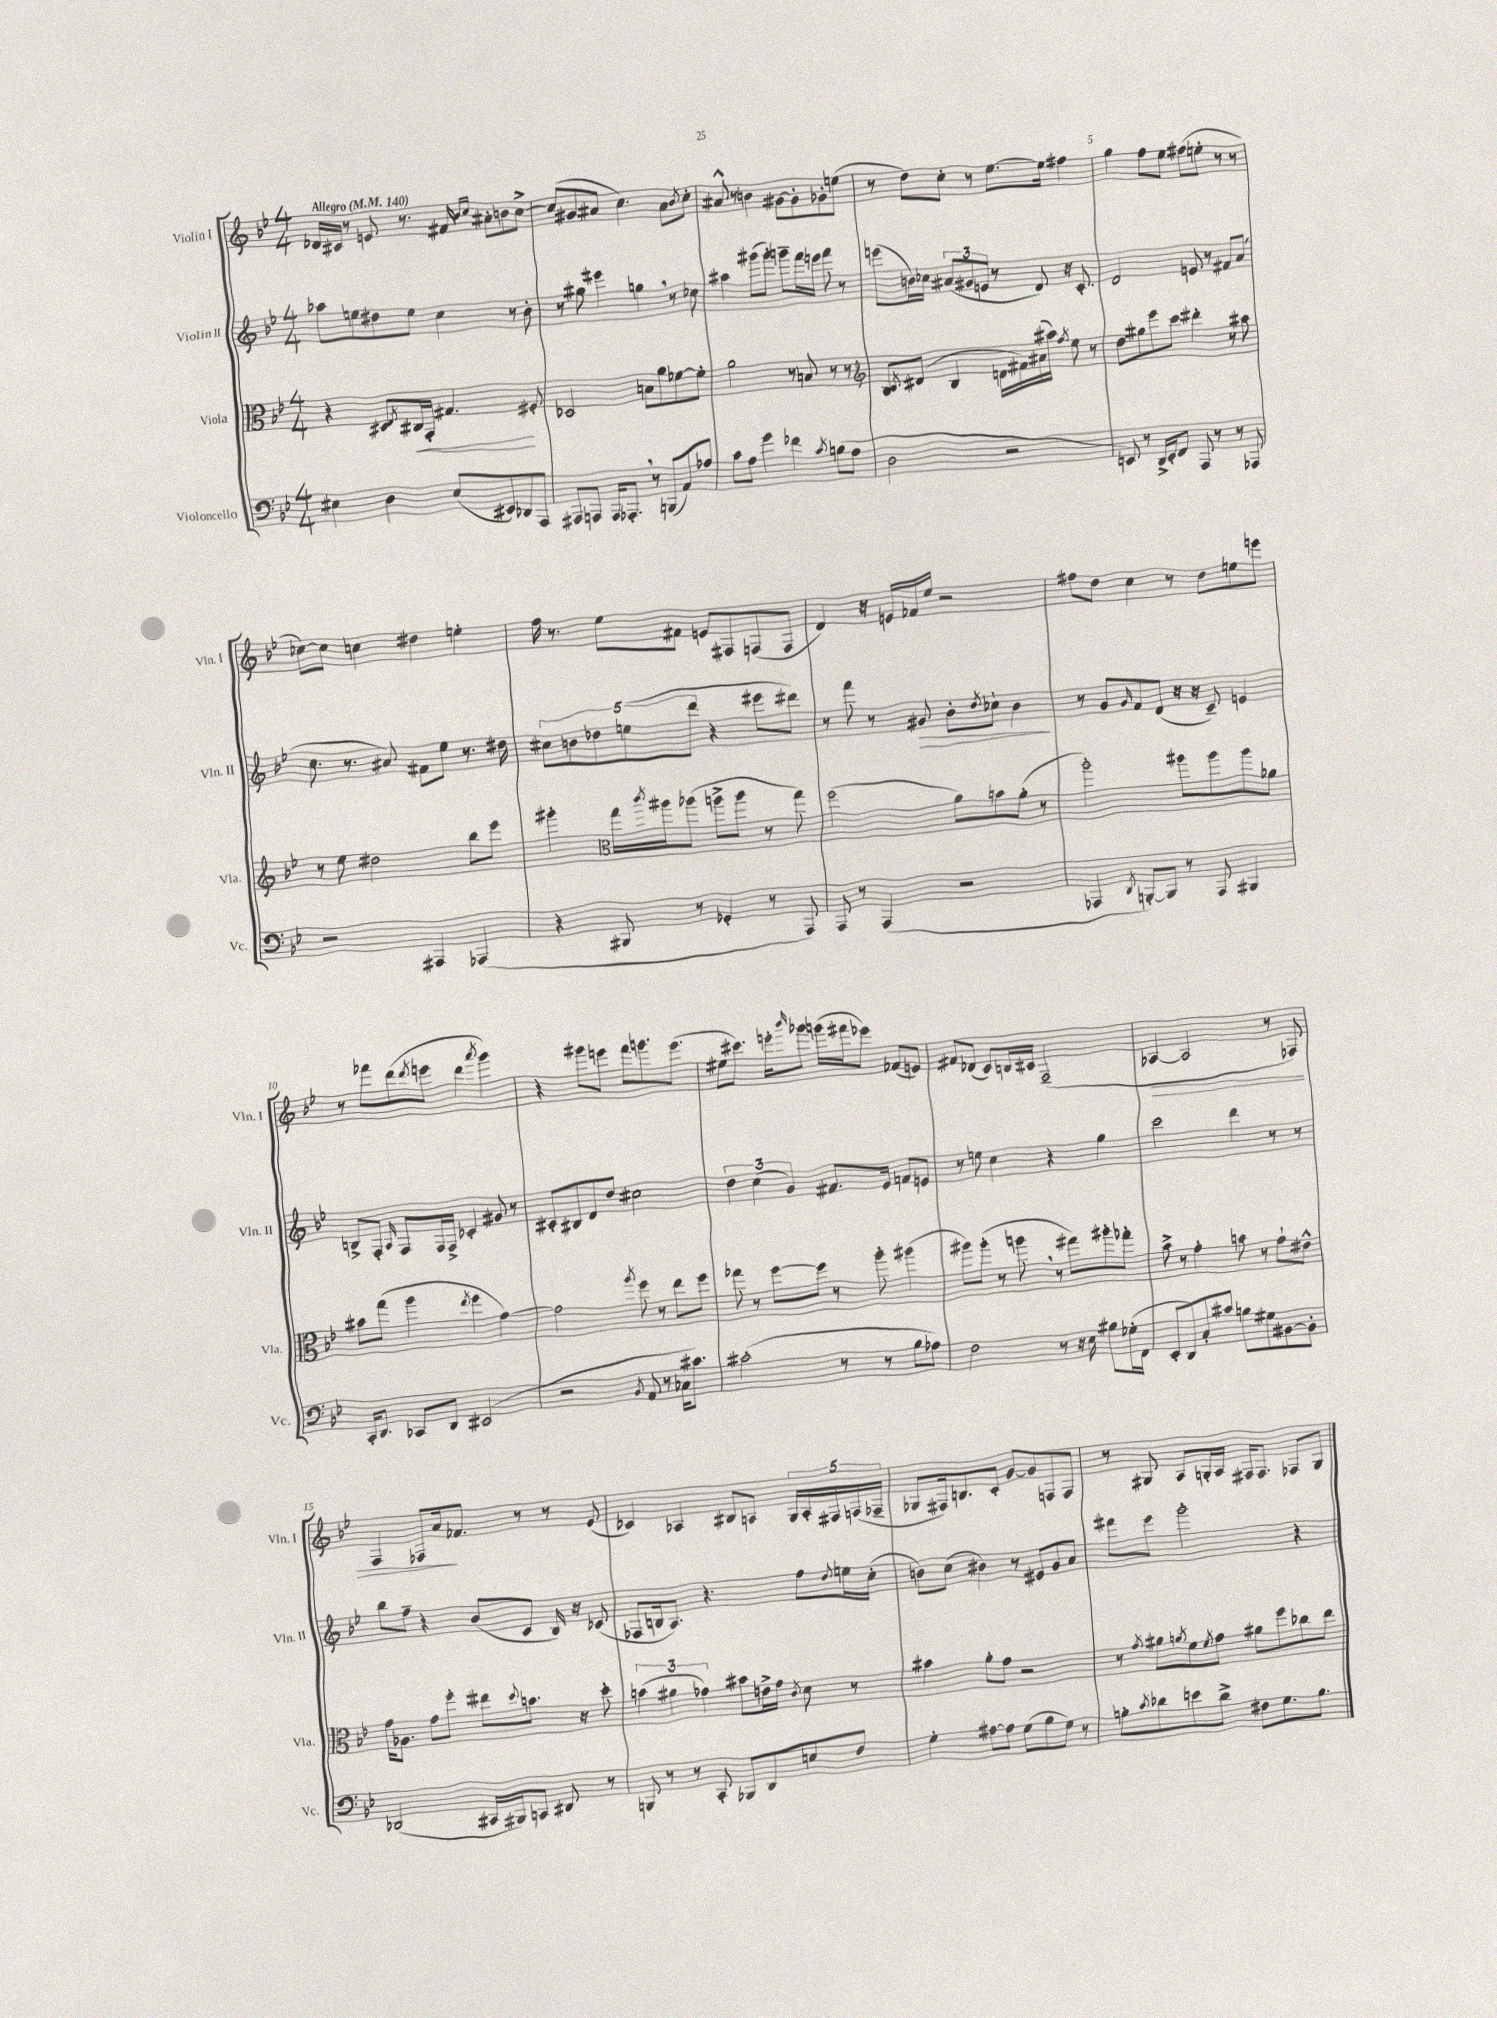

**kern	**kern	**kern	**kern
*staff4	*staff3	*staff2	*staff1
*clefF4	*clefC3	*clefG2	*clefG2
*k[b-e-]	*k[b-e-]	*k[b-e-]	*k[b-e-]
*M4/4	*M4/4	*M4/4	*M4/4
*MM140	*MM140	*MM140	*MM140
4E#	4r	8aa-	16d-
.	.	.	16c#
.	.	8ee	8r
4D	8D#	8dd#	8e
.	8qE-	.	.
.	16C#	8ee	8.r
.	16GG'	.	.
(8E#	4.G#	4cc	.
.	.	.	16f#
.	.	.	16qqb-
.	.	.	16qqcc
8EE#)	.	.	8a#'
8DD-	.	8r	8b
8AAA	8F#'	8b-'	[8cc^
=	=	=	=
8AAA#	2D-	8r	(8cc]
8AAA	.	8gg#	8g#
16AAA	.	4eee#	8a#
8.AAA-'	.	.	.
.	.	.	4.cc)
8r	8B	4gg	.
(8BBB	8a	.	.
8AA)	[8f-	8r	8a#
.	.	.	8qb-
8A-	8f-']	8cc-	8cc'
=	=	=	=
8c	2a	4aa#	8a#^^
8A	.	.	8r
4g	.	(8ggg#	4b
.	.	8ggg#')	.
4f-	8r	8ggg~	[8g#
.	8B	16fff	8g#']
.	.	16eee	.
8qc	.	.	.
(8B	8r	8fff	8g-'
8A	8r	8r	(8ee
=	=	=	=
*	*clefG2	*	*
2D	8B-	(8eee	8r
.	8qc	.	.
.	(8d#	16b)	8dd)
.	.	16cc-	.
.	4B-	(12a#	8cc'
.	.	12g#	.
.	.	.	8r
.	.	12e	.
2r	16d	8r	[8.ee-
.	16f#)	.	.
.	(16a#	8d)	.
.	16aa#)	.	16ee-]
.	8qff	.	.
.	8ee-	16r	4ff#
.	.	8.c'	.
.	8r	.	.
=	=	=	=
8EE)	8dd	2d	4gg
8r	8gg#	.	.
16DD^	8eee-	.	8ff
16EE'	.	.	.
8FF	8ccc	.	8ee-
8AAA	4ddd#'	8e	(8ff#
8r	.	8r	8ee'
8r	8r	8f#	8r
8AAA-	8aa#	(8a	8r
=	=	=	=
2r	8r	8.cc	[8cc-)
.	8ee-	.	8cc-]
.	.	8.r	.
.	2dd#	.	4cc
.	.	8a#)	.
4AAA#	.	8f#	4dd#
.	.	8ee-	.
(4AAA-	8bb-	8.r	4ee'
.	8eee-	.	.
.	.	16dd#	.
=	=	=	=
4r	4ggg#'	10cc#	16ff
.	.	.	8.r
.	.	10b	.
.	.	10dd-	.
*	*clefC3	*	*
8BBB#	16gg	.	8ee-
.	.	(10ee	.
.	8qccc	.	.
.	16aa#	.	.
8r	(8aa-	.	8f#
.	.	10ddd	.
4GG-'	8aa^	4r	8e
.	8aa	.	8F#
8r	8r	8eee#	(8F
8AAA)	8gg)	8ddd#)	8F
=	=	=	=
8AAA	(2ff	8r	4d)
8r	.	8fff	.
(4AAA	.	8r	16r
.	.	.	16e
.	.	8g#	16f-
.	.	.	16ee-
2r	8a)	8b-'	2r
.	.	8qdd	.
.	8b	8cc-`	.
.	(8a'	4b-	.
.	8r	.	.
=	=	=	=
4AAA-	2aa')	8r	8ff#
.	.	8g	8dd
8qDD	.	16qqg	.
[8BBB')	.	8f	4cc
8BBB]	.	(8d	.
8r	8aa#	16r	8r
.	.	16r	.
8AAA-	8aa#	8c~)	8dd
4BBB#	8aa#	4e	8ee
.	8a-	.	8eee
=	=	=	=
16CC'	8b#	8B^	8r
8.DD	.	.	.
.	(8gg	8F'	8fff-
.	.	16qqA	.
8CC-	4aa	8F	(8ddd
.	.	.	8qddd
8DD	.	16F	8eee
.	.	16F^	.
.	8qee-	.	.
(2EE#	4ff	4c-'	4ddd
.	.	.	8qaaa
.	[4g)	8g#	4ggg)
.	.	8r	.
=	=	=	=
2r	2g]	8c#'	4r
.	.	8B#	.
.	.	8d	8ggg#
.	.	8dd	8eee
8qBB-	8qaa	.	.
8AA	8ff	2cc#	8fff
8r	8r	.	8.ggg
16C-	8ee-	.	.
8.c#)	.	.	(8.eee
.	8ff	.	.
=	=	=	=
(2c#'	8gg-	6dd	8ee#
.	8r	.	8.ccc#)
.	.	(6cc	.
.	[8ff	.	.
.	.	.	16eee'
.	.	6g)	.
.	.	.	16qqbbb-
.	8ff]	.	8ggg-
8r	8r	8.f#	(16ggg
.	.	.	16fff#
8r	8aa'	.	8eee-)
.	.	16e-	.
8B-	(4aa#	8f	(8f-
8A-)	.	8e	8e)
=	=	=	=
2F	8aa#)	8r	8f#
.	(8aa#'	8ee	(8d-
.	8r	4cc	8c)
.	8aa	.	16B
.	.	.	16c#
8r	8r	4r	(2F~
16r	8gg#)	.	.
16E-	.	.	.
8B#	8aa#'	4gg	.
(16G-'	8gg-'	.	.
16FF	.	.	.
=	=	=	=
8EE-'	8b-^	2ccc	[4A-
8DD)	8r	.	.
8C'	4g'	.	2A-]
8c#	.	.	.
8B	8b	4ddd	.
8G#	8r	.	.
[8BB#	8g`	8r	8r
8BB#']	8e#^^	8r	8F-)
=	=	=	=
(2DD-	16g	8bb-	4F
.	8.A-	.	.
.	.	8ff~	.
.	8g	4r	8F-
.	8ff'	.	16a
.	.	.	8.f-
16CC#	8ee#	(8b-	.
16BBB#)	.	.	.
.	8qqdd	.	.
8CC	8.b	8c	8r
8DD#	.	16B-)	8r
.	16r	16r	.
8r	8dd'	(8c-	(8e-
=	=	=	=
8BBB	(6b	8F-	4c-)
8r	.	16B	.
.	6a#	.	.
.	.	8.A)	.
8r	.	.	4A-
.	6g-)	.	.
8CC'	.	4.r	.
8BBB-	8b#	.	8B#
8DD	16e^	.	8A
.	16g-	.	.
.	8qc	.	.
8E	8d	8ff	20G
.	.	.	20A'
.	.	.	20F#
.	.	8qqdd	.
8F	8r	16ee	.
.	.	.	(20F
.	.	(16cc'	.
.	.	.	20F-~
=	=	=	=
4G'	4b#	8b)	8G-
.	.	(8cc	16F#)
.	.	.	8.B
[8A#	8a'	4b#)	.
8A#]	8g	.	8c'
(8G	2r	8r	[8g
8B-	.	8e#	8g]
8G)	.	8g	8F
8r	.	8a	8F
=	=	=	=
8B'	8r	8fff#	8r
8qc	8qg	.	.
8d-	8a#	8eee-	8G#
.	8qa	.	.
8e	8f	2ggg'	8A
.	8qf	.	.
8d-^	8g	.	16G'
.	.	.	16A
8F#	8a#	.	16F#
.	.	.	8.F#
8.G	8ff	.	.
.	8cc-	4r	8F-
8.B	.	.	.
.	8ee-	.	8G
==	==	==	==
*-	*-	*-	*-
